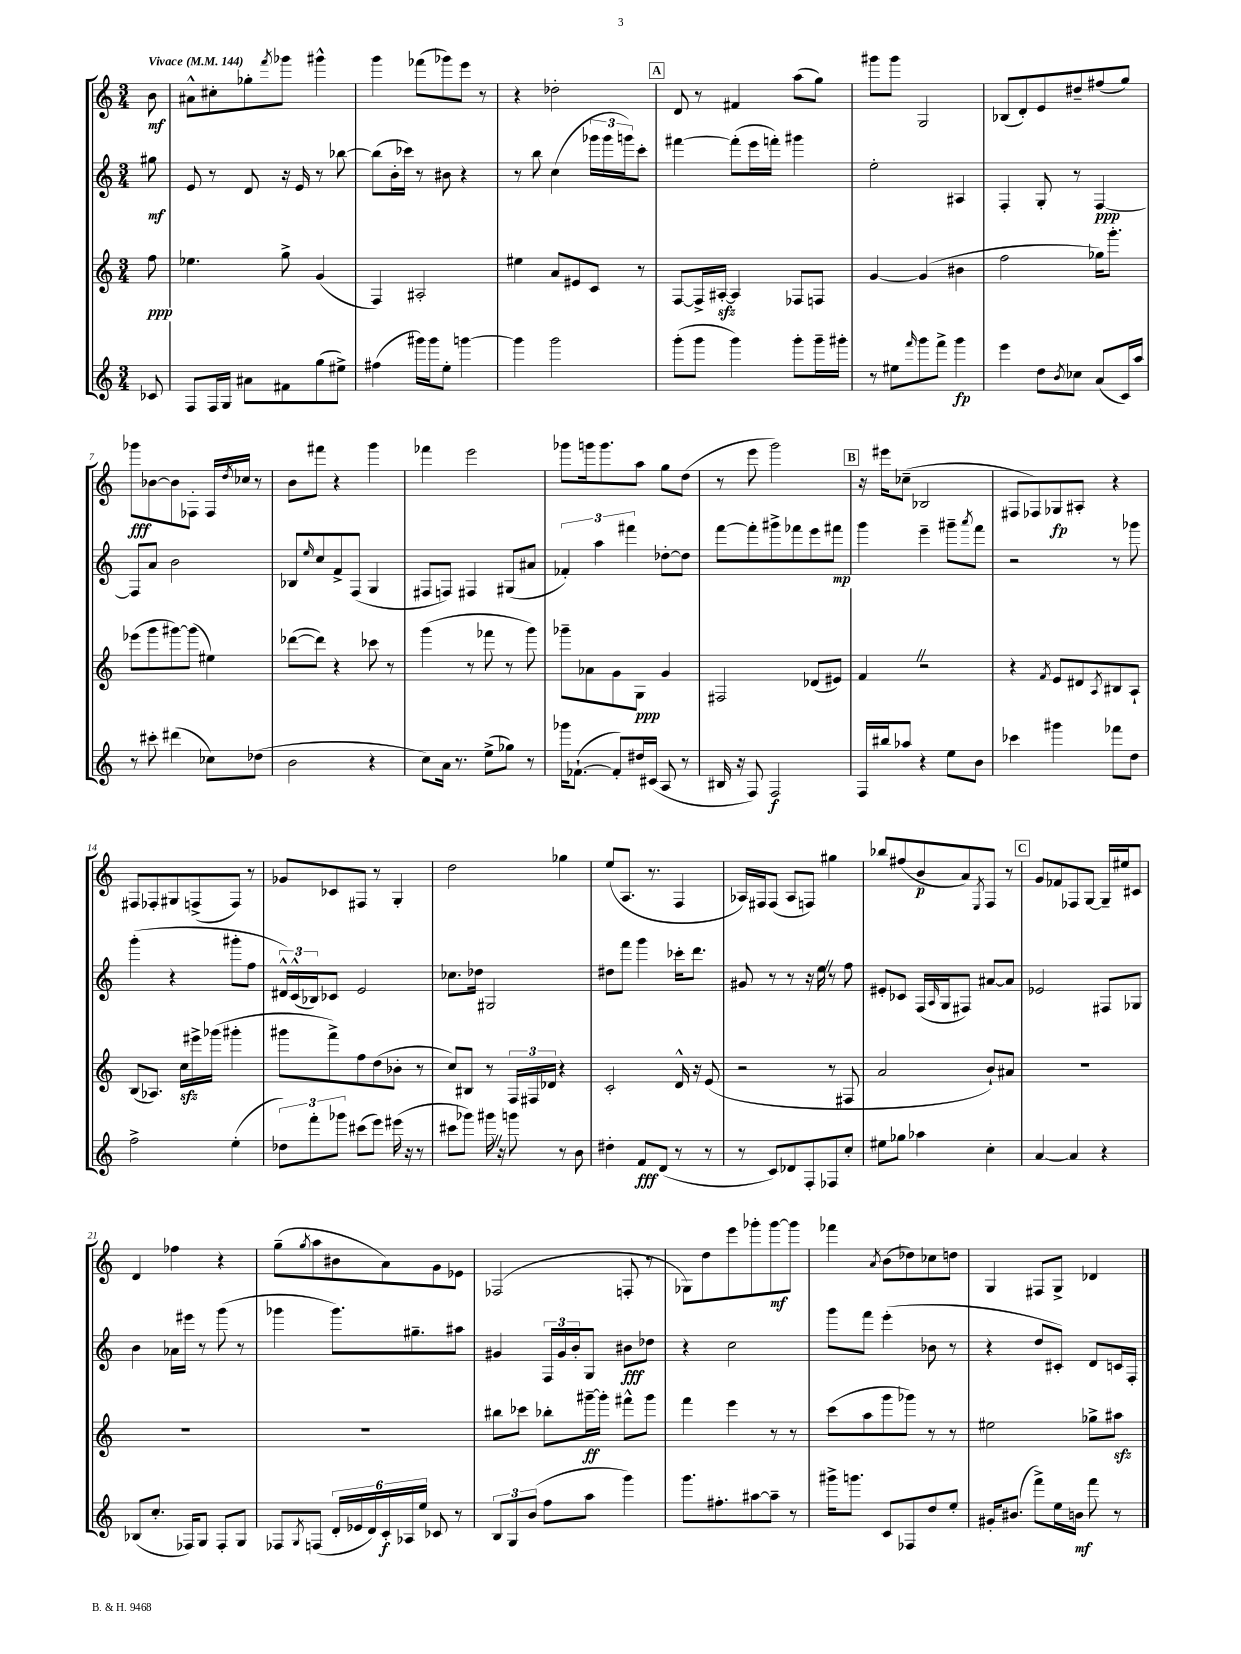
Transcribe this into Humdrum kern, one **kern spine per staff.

**kern	**kern	**kern	**kern
*staff4	*staff3	*staff2	*staff1
*clefG2	*clefG2	*clefG2	*clefG2
*k[]	*k[]	*k[]	*k[]
*M3/4	*M3/4	*M3/4	*M3/4
*MM144	*MM144	*MM144	*MM144
8c-	8ff	8gg#	8b
=	=	=	=
8F	4.ee-	8e	8a#^^
16F	.	8r	8cc#'
16G	.	.	.
8a#	.	8d	8gg-'
.	.	.	8qfff
8f#	8gg^	16r	8ggg-
.	.	16e	.
(8gg	(4g	8r	4ggg#^^
8ee#^)	.	[8bb-	.
=	=	=	=
(4ff#	4F)	(8bb-]	4ggg
.	.	16b'	.
.	.	16ccc-)	.
16ggg#)	2A#'	8r	(8fff-
16ggg#	.	.	.
8ee'	.	8b#	8ggg-)
[4ggg	.	4r	8eee
.	.	.	8r
=	=	=	=
4ggg]	4ee#	8r	4r
.	.	8bb	.
2ggg	8a	(4cc	2dd-'
.	8e#	.	.
.	8c	24ggg-	.
.	.	24ggg-	.
.	.	24ggg)	.
.	8r	8ccc'	.
=	=	=	=
(8ggg'	[8F	[4fff#	8d
8ggg	16F^]	.	8r
.	[16A#'	.	.
4ggg)	4A#]	(8fff#']	4f#
.	.	16eee	.
.	.	16fff')	.
8ggg'	8F-	4ggg#	(8aa
16ggg~	8F	.	8gg)
16ggg#'	.	.	.
=	=	=	=
8r	[4g	2ee'	8ggg#
8ee#	.	.	8ggg#
16qqfff	.	.	.
8ggg	(4g]	.	2G
8fff^	.	.	.
4ggg	4b#	4A#	.
=	=	=	=
4eee	2ff	4F'	(8B-
.	.	.	8d')
8dd	.	8G'	8e
8qb	.	.	.
8cc-	.	8r	8dd#~
(8a	16gg-)	[4F	(8ff#
.	8.ggg'	.	.
16c)	.	.	8gg)
16aa	.	.	.
=	=	=	=
8r	(8eee-	8F]	8ggg-
8ccc#'	8ggg	8a	[8b-
(4ddd#	[8ggg#)	2b	8b-]
.	(8ggg#]	.	8F-'
8cc-)	4ee#)	.	16F-
.	.	.	8qdd
.	.	.	16cc-
(8dd-	.	.	8r
=	=	=	=
2b	([8ddd-	8B-	8b
.	.	16qqee	.
.	8ddd-])	8cc	8fff#
.	4r	8f^	4r
.	.	(8F	.
4r	8ccc-	4G	4ggg
.	8r	.	.
=	=	=	=
8cc)	(4ggg	8F#	4fff-
16a	.	8F)	.
8.r	.	.	.
.	8r	4F#	2eee
(8ee^	8fff-	.	.
8gg-)	8r	(8G#	.
8r	8ggg)	8a#	.
=	=	=	=
16ggg-	8ggg-~	6f-')	8ggg-
([8.f-`	.	.	.
.	8a-	.	16ggg
.	.	6aa	.
.	.	.	8.ggg
8f-'])	8g	.	.
.	.	6fff#	.
16dd#	8G	.	8aa
(16c#	.	.	.
8A	4g	[8dd-'	8gg
8r	.	8dd-]	(8dd
=	=	=	=
16B#	2F#	[8fff	8r
16r	.	.	.
8F)	.	8fff']	8eee
2F	.	8ggg#^	2ggg)
.	.	8fff-	.
.	(8d-	8eee	.
.	8e#)	8fff#	.
=	=	=	=
16F	4f	4ggg	16r
16bb#	.	.	16eee#
8aa-	.	.	(8cc-~
4r	2r	4eee~	2B-
8ee	.	8ggg#~	.
.	.	8qaaa	.
8b	.	8fff	.
=	=	=	=
4ccc-	4r	2r	8F#
.	.	.	8F-)
.	8qf	.	.
4ggg#	8e	.	8G-
.	8d#	.	8A#'
.	8qA	.	.
8fff-	8B#	8r	4r
8dd	8A`	8ggg-	.
=	=	=	=
2ff^	(8B	(4ggg'	8F#
.	8.A-)	.	8F-'
.	.	4r	8G#
.	16cc	.	.
.	16eee#^	.	(8F^
.	(16ggg-	.	.
(4ee'	4ggg#'	8ggg#'	8F)
.	.	8ff	8r
=	=	=	=
12dd-)	8ggg#	24d#^^)	8g-
.	.	(24c^^	.
12fff'	.	24B-)	.
.	8fff^)	8c-	8c-
12ggg-	.	.	.
(8ccc#	8ff	2e	8F#
8eee)	(8dd	.	8r
(16eee#	8b-'	.	4G'
16r	.	.	.
8r	8r	.	.
=	=	=	=
8ccc#	8cc)	8.cc-	2dd
8ggg-)	8B#	.	.
.	.	16dd-	.
16ggg#	8r	2G#	.
16r	.	.	.
8ggg	24F	.	.
.	24F#	.	.
.	24d-	.	.
8r	4r	.	4gg-
8b	.	.	.
=	=	=	=
4dd#'	2c'	8dd#	(8ee
.	.	8fff	8.A
8f	.	4ggg	.
.	.	.	8.r
(8d	.	.	.
8r	16d^^	16ccc-'	4F
.	16r	8.ddd	.
8r	(8e	.	.
=	=	=	=
8r	2r	8g#	16A-)
.	.	.	16F#
8c)	.	8r	(8F#
8d-	.	8r	8A-
8F'	.	16r	8F)
.	.	16ee	.
8F-	8r	8r	4gg#
8cc'	8F#	8ff	.
=	=	=	=
8ee#	2a	8e#'	8bb-
8gg-	.	8c-	(8ff#
4aa-	.	(16F	8b
.	.	16qqA	.
.	.	16G	.
.	.	8F#)	8a)
.	.	.	8qE
4cc'	8b`)	[8a#	8F
.	8a#	8a#]	8r
=	=	=	=
[4a	2.r	2e-	8g
.	.	.	8f-
4a]	.	.	8F-
.	.	.	[8G
4r	.	8F#	16G~]
.	.	.	16ee#
.	.	8G-	8c#
=	=	=	=
(8B-	2.r	4b	4d
8.cc'	.	.	.
.	.	16a-	4ff-
16F-)	.	16eee#	.
8G	.	8r	.
8F-'	.	(8ggg	4r
8G	.	8r	.
=	=	=	=
8F-	2.r	4ggg-	(8gg~
8qG	.	.	8qgg
(8F	.	.	8aa
24d'	.	8.ggg-)	8b#
24e-	.	.	.
24d)	.	.	.
24c'	.	.	8a)
24A-	.	.	.
.	.	8.gg#~	.
24ee	.	.	.
8c-	.	.	8g
8r	.	8aa#	8e-
=	=	=	=
12B	8bb#	4g#	(2F-
12G	.	.	.
.	8ccc-	.	.
(12b	.	.	.
8ff	8bb-'	24F	.
.	.	24g#	.
.	.	24b'	.
8aa	[16ggg#~	8G	.
.	16ggg#']	.	.
4ggg)	8fff#^^	8b#	8F'
.	8ggg#	8dd-	8r
=	=	=	=
8.ggg	4fff	4r	8G-)
.	.	.	8dd
8.ff#'	.	.	.
.	4eee	2cc	8eee
[8aa#	.	.	8ggg-'
8aa#~]	8r	.	[8ggg-
8r	8r	.	8ggg-]
=	=	=	=
16ggg#^	(8ccc	8ggg	4fff-
8.ggg	.	.	.
.	8aa	8fff	.
.	.	.	8qa
8c	8ggg	(4eee'	(8b
8F-	8ggg-)	.	8dd-)
8dd	8r	8b-	8cc-
8ee'	8r	8r	8dd
=	=	=	=
16g#'	2ee#	4r	4G
(8.b#	.	.	.
8fff^)	.	8dd	8F#
16ee	.	8c#')	8G^
16b	.	.	.
8fff	8gg-^	8d	4d-
8r	8aa#	16c	.
.	.	16F'	.
==	==	==	==
*-	*-	*-	*-
